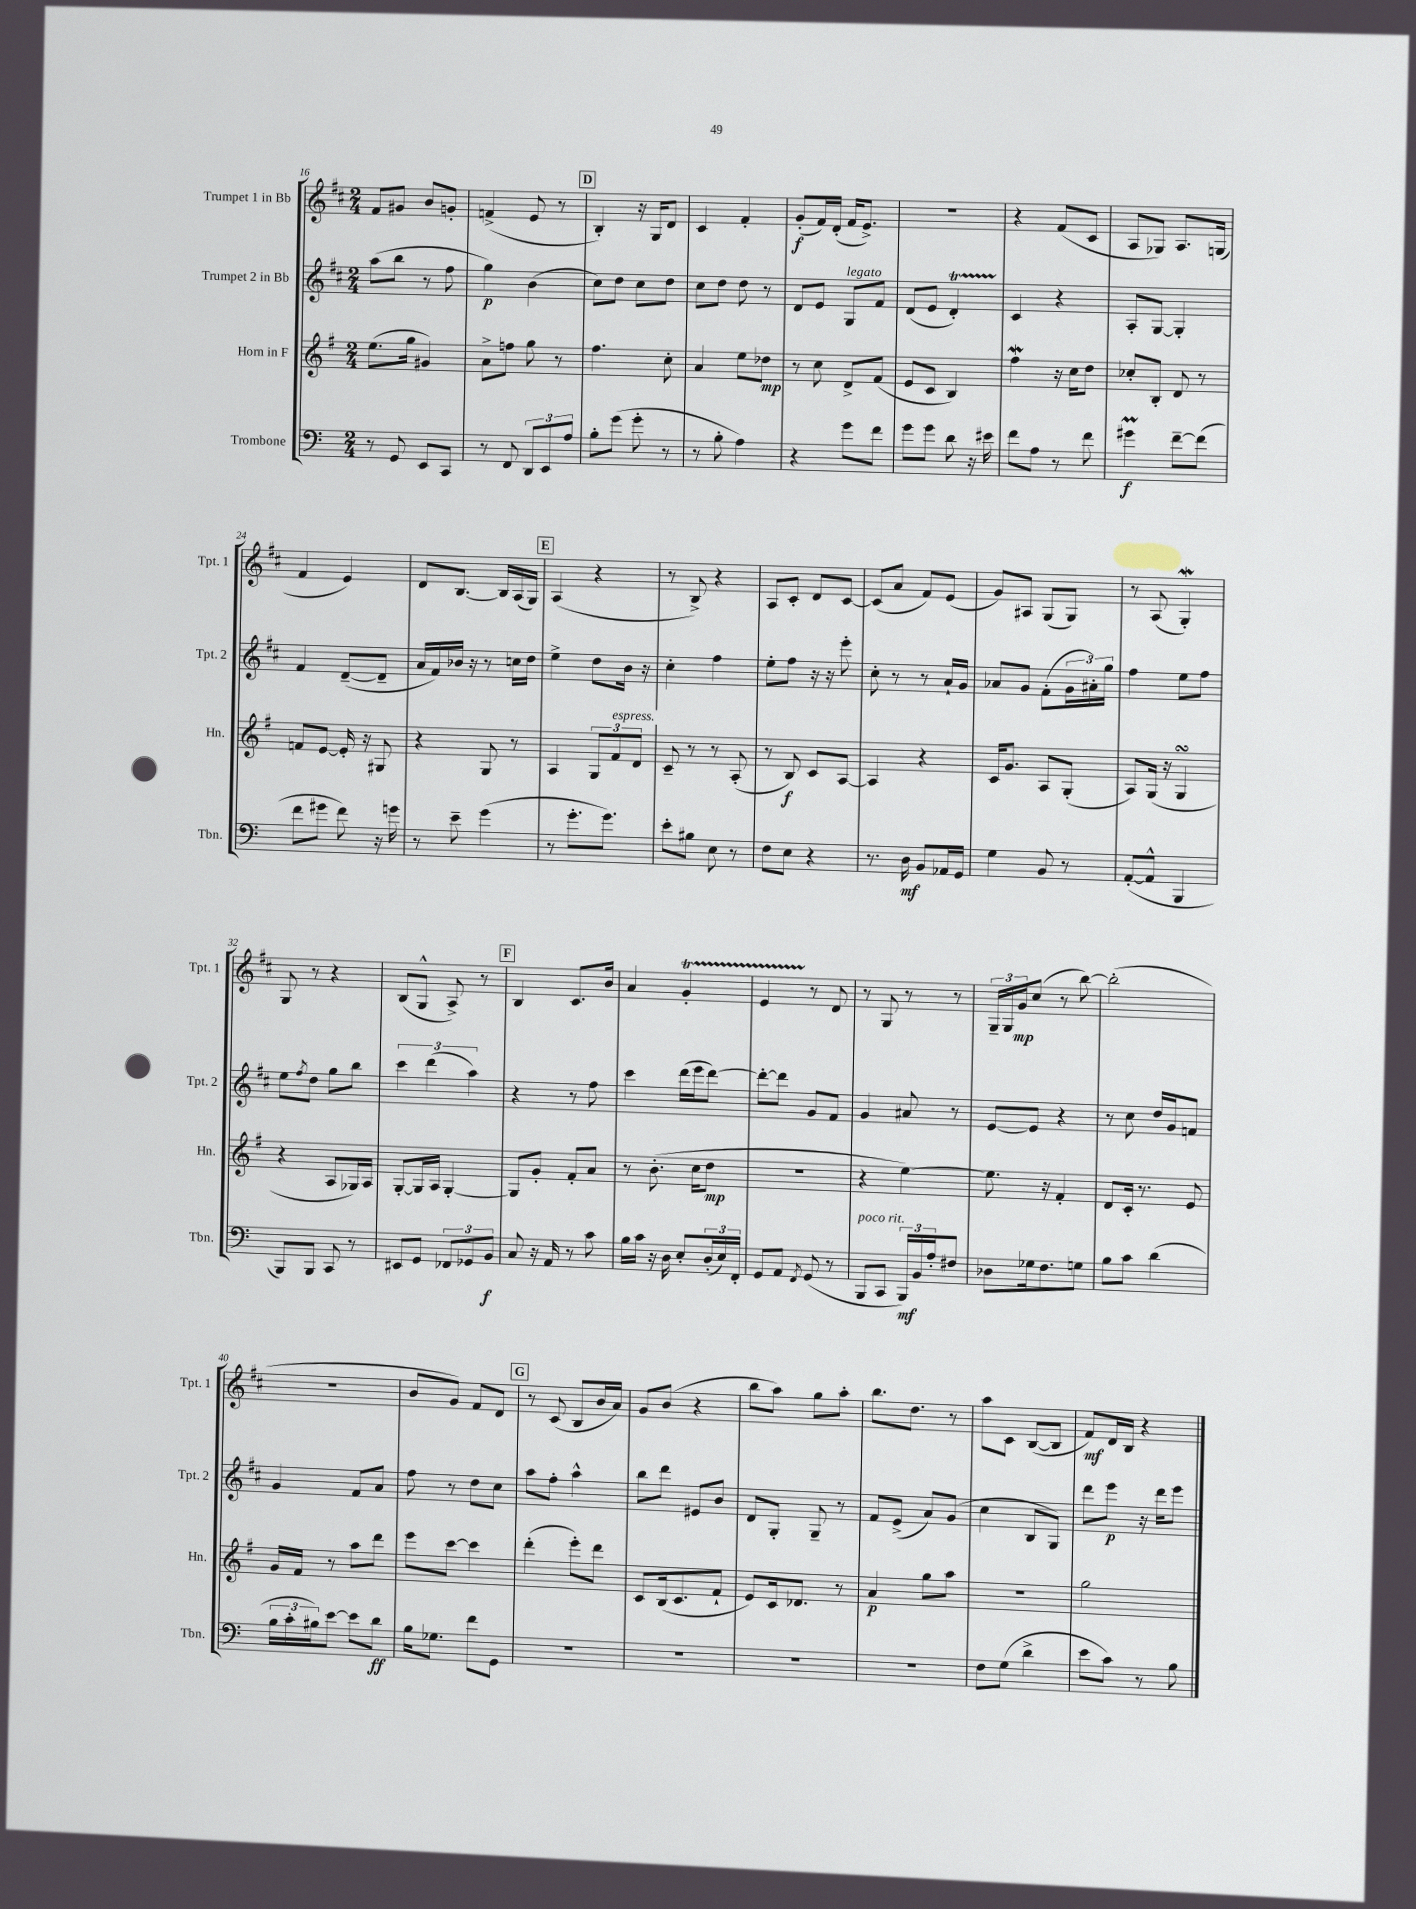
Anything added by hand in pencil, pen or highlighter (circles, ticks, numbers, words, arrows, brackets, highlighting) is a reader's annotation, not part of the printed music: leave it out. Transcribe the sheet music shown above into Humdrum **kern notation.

**kern	**kern	**kern	**kern
*staff4	*staff3	*staff2	*staff1
*clefF4	*clefG2	*clefG2	*clefG2
*k[]	*k[f#]	*k[f#c#]	*k[f#c#]
*M2/4	*M2/4	*M2/4	*M2/4
8r	(8.ee\L	(8aa\L	8f#/L
8GG/	.	8bb\J	8g#/J
.	16gg\Jk	.	.
8EE/L	4g#/)	8r	8b/L
8CC/J	.	8ff#\	8g'/J
=	=	=	=
8r	8a^\L	4gg\)	(4f^/
8FF/	8ff\J	.	.
12DD/L	8gg\	(4b\	8e/
12EE/	.	.	.
.	8r	.	8r
12A/J	.	.	.
=	=	=	=
8B'\L	4.ff#\	8cc#\L)	4B'/)
(8g\J	.	8dd\J	.
8g'\	.	8cc#\L	16r
.	.	.	16G/LK
8r	8cc'\	8dd\J	8d/J
=	=	=	=
8r	4a/	8cc#\L	4c#/
8B'\	.	8dd\J	.
4A\)	8ee\L	8dd\	4f#'/
.	8dd-\J	8r	.
=	=	=	=
4r	8r	8d/L	(8g'/L
.	8cc\	8e/J	16f#/L)
.	.	.	(16d'/JJ
8g\L	8d^/L	8G/L	16f#/LK
.	.	.	8.e^/J)
8f\J	(8f#/J	8f#/J	.
=	=	=	=
8g\L	8e/L	(8d/L	2r
8g\J	8c/J	8e/J	.
8d\	4B/)	4d'/)	.
16r	.	.	.
16e#\	.	.	.
=	=	=	=
8f\L	4ff#\	4c#/	4r
8A\J	.	.	.
8r	16r	4r	(8f#/L
.	16cc\LK	.	.
8f\	8dd\J	.	8c#/J
=	=	=	=
4g#\	8cc-'/L	8A'/L	8A/L
.	8B'/J	[8G/J	8G-/J)
[8f~\L	8d/	4G'/]	8.A/L
(8f\]J	8r	.	.
.	.	.	(16G/Jk
=	=	=	=
8f\L	8f/L	4f#/	4f#/
8g#\J	[8e/J	.	.
8f\)	16e'/]	([8d~/L	4e/)
.	16r	.	.
16r	8G#/	8d~/]J	.
16g\	.	.	.
=	=	=	=
8r	4r	16a/LL	8d/L
.	.	16f#/)	.
8e~\	.	16b-/JJ	[8.B/J
.	.	16r	.
(4g\	8G/	8r	.
.	.	.	16B/]LL
.	8r	16cc\LL	(16A/
.	.	16dd\JJ	16G/JJ)
=	=	=	=
8r	4A/	4ee^\	(4A/
8.g'\L	.	.	.
.	12G/L	8dd\L	4r
8.g\J)	.	.	.
.	12f#/	.	.
.	.	16b\Jk	.
.	12d/J	.	.
.	.	16r	.
=	=	=	=
8e'\L	8c~/	4cc#'\	8r
8B#\J	8r	.	8B^/)
8E\	8r	4ff#\	4r
8r	(8A'/	.	.
=	=	=	=
8F\L	8r	8ee'\L	8A/L
8E\J	8B/)	8ff#\J	8c#'/J
4r	8c/L	16r	8d/L
.	.	16r	.
.	[8A/J	8eee'\	[8c#/J
=	=	=	=
8.r	4A/]	8cc#'\	(8c#/]L
.	.	8r	8a/J
16D\	.	.	.
8BB/L	4r	8r	8f#/L)
16AA-/L	.	16a`/LL	(8e/J
16GG/JJ	.	16g/JJ	.
=	=	=	=
4G\	16c/LK	8a-/L	8g/L)
.	8.g/J	.	.
.	.	8g/J	8A#/J
8BB/	8A/L	(8f#'\L	(8G/L
8r	(8G'/J	24g\L	8G/J)
.	.	24a#'\)	.
.	.	24gg\JJ	.
=	=	=	=
([8AA'/L	8A/L)	4ff#\	8r
8AA^^/]J	(16G/Jk	.	(8A/
.	16r	.	.
4BBB/	4G/	8ee\L	4G'/)
.	.	8ff#\J	.
=	=	=	=
8BBB/L)	4r	8ee\L	8G/
.	.	8qff#/	.
8BBB/J	.	8dd\J	8r
8CC/	8A/L	8gg\L	4r
8r	16G-/L)	8bb\J	.
.	16A/JJ	.	.
=	=	=	=
8EE#/L	[8G'/L	6ccc#\	(8B/L
8GG/J	16G/]L	.	8G^^/J
.	.	(6ddd\	.
.	16A/JJ	.	.
12FF-/L	[4G'/	.	8A^/)
12GG-/	.	6aa\)	.
.	.	.	8r
12BB/J	.	.	.
=	=	=	=
8C/	8G/]L	4r	4B/
16r	8g'/J	.	.
16AA/	.	.	.
8r	8f#'/L	8r	8.c#/L
8c\	8a/J	8ff#\	.
.	.	.	16b/Jk
=	=	=	=
16B\LL	8r	4ccc#\	4a/
16c\JJ	.	.	.
16r	(8.b'\	.	.
16D\	.	.	.
8E'/L	.	(16ddd\LL	4g'/
.	16cc\LK	16eee\J	.
(24D'/L	8dd\J	[8ddd\J)	.
24E/)	.	.	.
24FF'/JJ	.	.	.
=	=	=	=
8GG/L	2r	8ddd'\_L	4e/
8AA/J	.	8ddd\]J	.
8qFF/	.	.	.
(8GG/	.	8g/L	8r
8r	.	8f#/J	8d/
=	=	=	=
8BBB/L	4r	4g/	8r
8CC/J	.	.	8G/
24BBB/LL)	[4ee\)	8a#/	8r
24BB/	.	.	.
24A'/J	.	.	.
8F#/J	.	8r	8r
=	=	=	=
8D-\L	8.ee\]	[8e/L	24G~/LL
.	.	.	24G/
.	.	.	24g/J
16G-\k	.	8e/]J	(8cc#/J
8.F\	16r	.	.
.	4f#'/	4r	8r
8G\J	.	.	[8bb\)
=	=	=	=
8B\L	8d/L	8r	(2bb'\]
8c\J	16c'/Jk	8cc#\	.
.	8.r	.	.
(4d\	.	16dd/LL	.
.	.	16g/J	.
.	8e/	8f/J	.
=	=	=	=
24B\LL	16g/LL	4g/	2r
24c'\	.	.	.
.	16f#/JJ	.	.
24B#\J)	.	.	.
[8e\J	8r	.	.
8e\]L	8aa\L	8f#/L	.
8d\J	8ddd\J	8a/J	.
=	=	=	=
16B\LK	8eee\L	8ff#\	8b/L
8.G-\J	.	.	.
.	[8ccc\J	8r	8g/J)
8f\L	4ccc\]	8dd\L	8f#/L
8GG\J	.	8cc#\J	8d/J
=	=	=	=
2r	(4ddd'\	8aa\L	8r
.	.	8ff#'\J	(8c#/
.	8eee'\L)	4aa^^\	8B/L
.	8ddd\J	.	16b/L
.	.	.	16a/JJ)
=	=	=	=
2r	8c/L	8bb\L	8g/L
.	(16B/k	8ddd\J	(8b/J
.	8.c/	.	.
.	.	8e#/L	4r
.	8f#`/J	8b/J	.
=	=	=	=
2r	8e/L)	8d/L	8bb\L
.	16c/k	8G'/J	8aa\J)
.	8.d-/J	.	.
.	.	8G~/	8gg\L
.	8r	8r	8aa'\J
=	=	=	=
2r	4a/	8f#/L	8.bb\L
.	.	(8e^/J	.
.	.	.	8.dd\J
.	8gg\L	8a/L)	.
.	8aa\J	(8g/J	8r
=	=	=	=
8F\L	2r	4cc#\	8aa\L
(8G\J	.	.	8c#\J
4d^\	.	8B/L	([8B/L
.	.	8G/J)	8B/]J
=	=	=	=
8e\L	2gg\	8ddd\L	8f#/L)
8c\J)	.	8eee\J	16d/L
.	.	.	16B/JJ
8r	.	16r	4r
.	.	16ddd\LK	.
8B\	.	8eee\J	.
==	==	==	==
*-	*-	*-	*-
